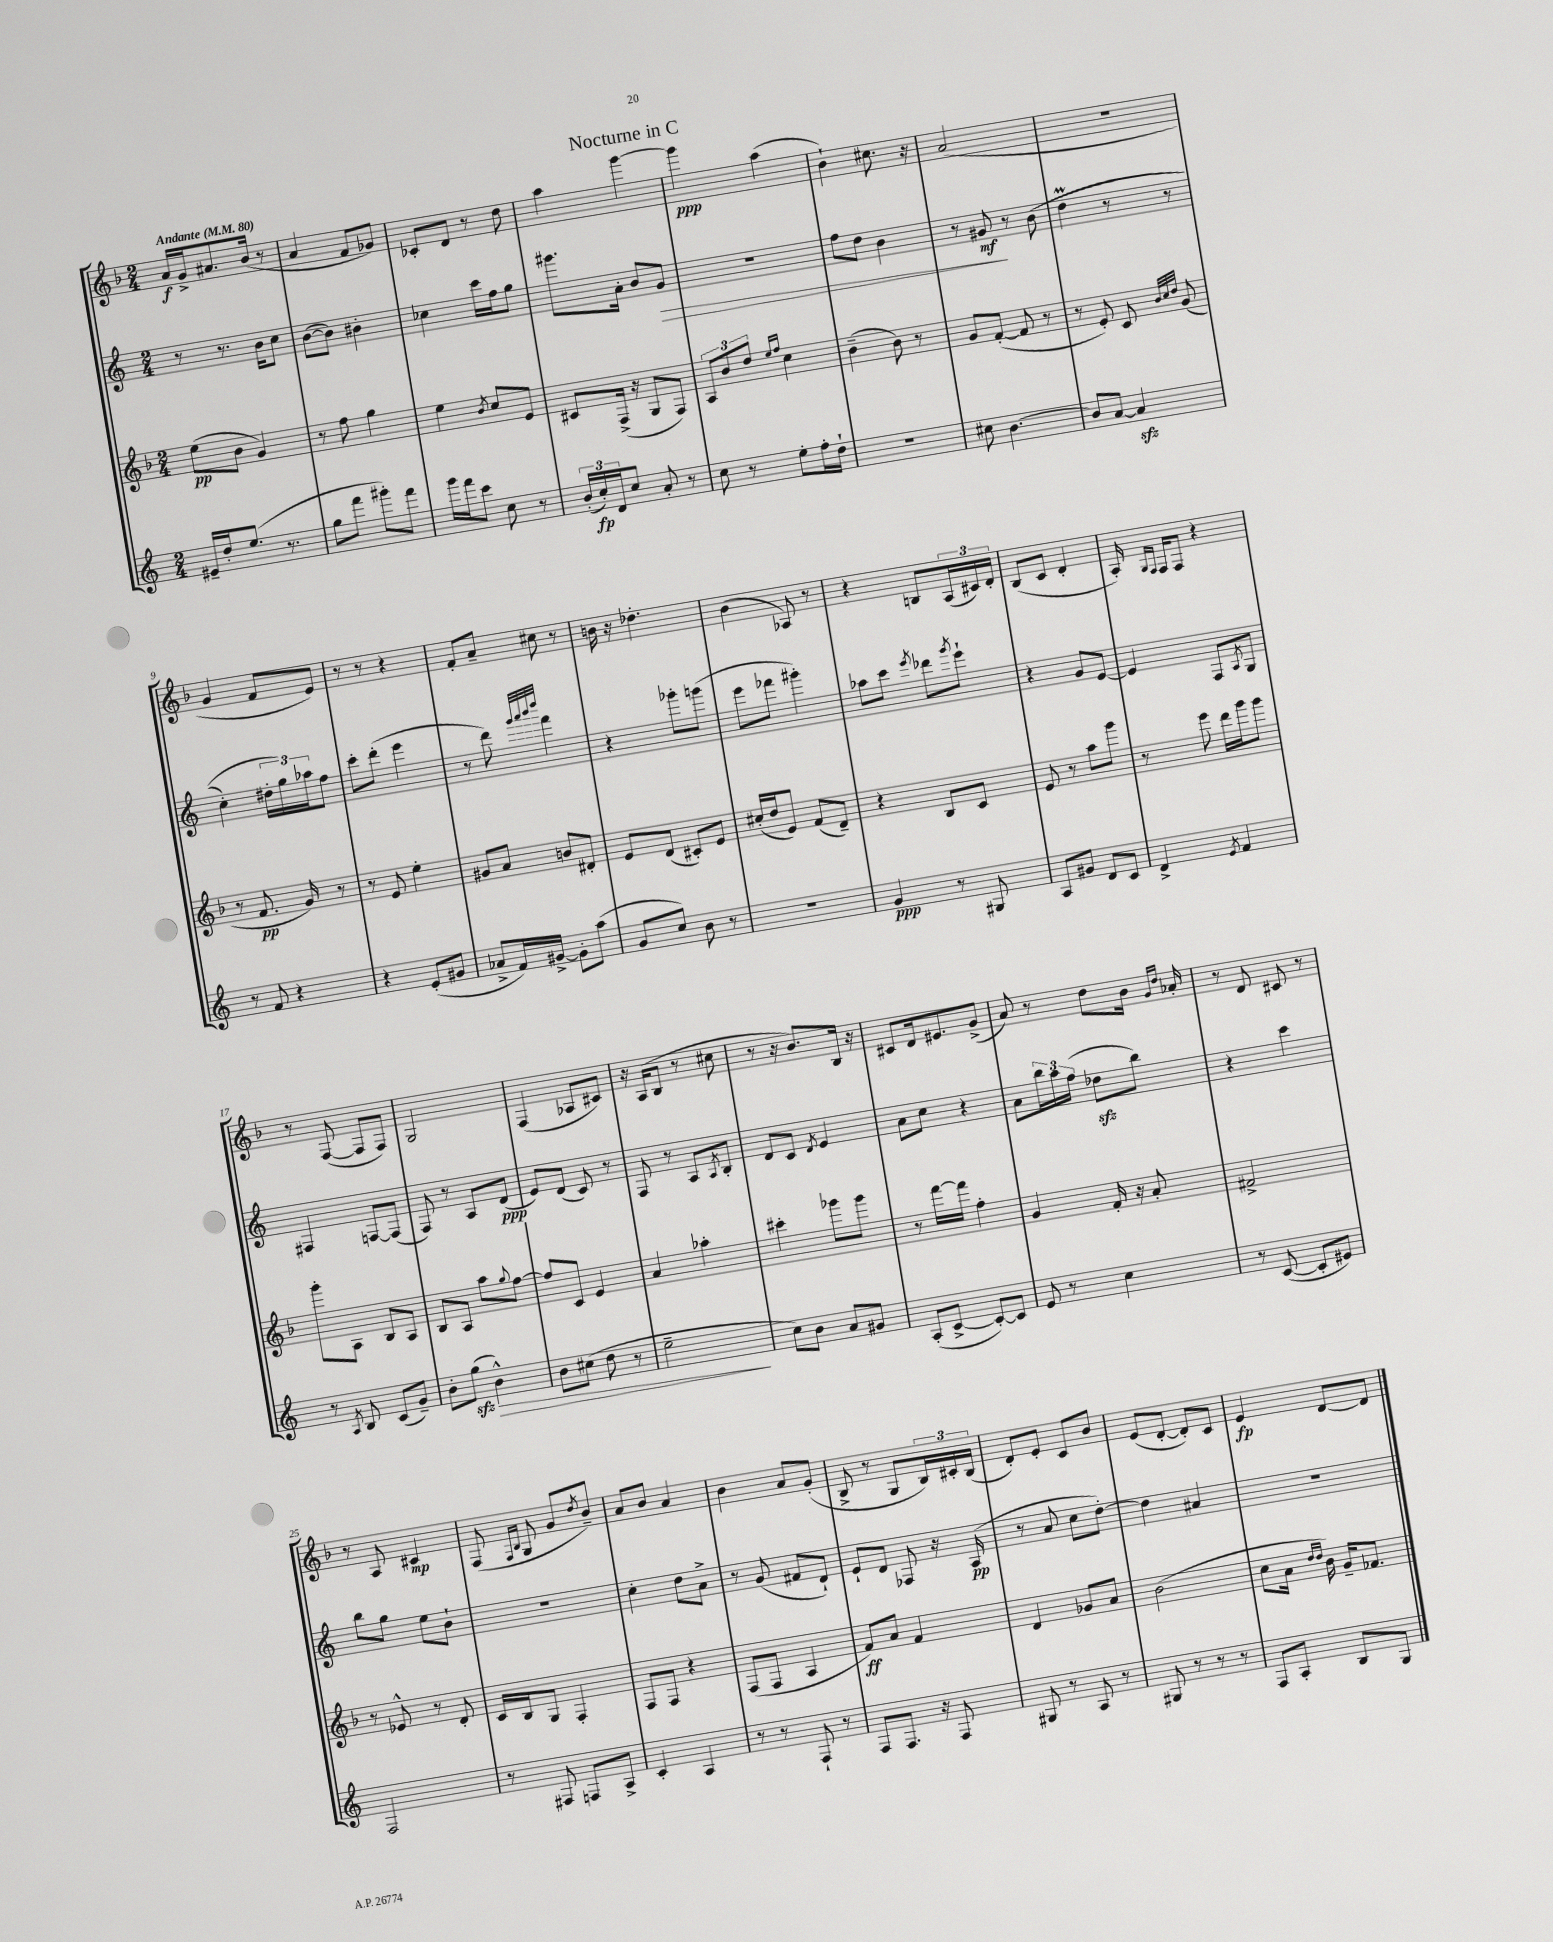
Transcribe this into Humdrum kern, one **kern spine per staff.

**kern	**dynam	**kern	**dynam	**kern	**dynam	**kern	**dynam
*part4	*part4	*part3	*part3	*part2	*part2	*part1	*part1
*staff4	*staff4	*staff3	*staff3	*staff2	*staff2	*staff1	*staff1
*clefG2	*	*clefG2	*	*clefG2	*	*clefG2	*
*k[]	*	*k[b-]	*	*k[]	*	*k[b-]	*
*M2/4	*	*M2/4	*	*M2/4	*	*M2/4	*
*MM80	*	*MM80	*	*MM80	*	*MM80	*
=1	=1	=1	=1	=1	=1	=1	=1
!	!	!	!	!	!	!LO:TX:a:B:t=Andante	!
16e#X~/LL	.	(8ee\L	pp	8r	.	16a/LL	f
16dd'/J	.	.	.	.	.	16g^/J	.
(8.ee/J	.	8b-\J	.	8.r	.	8.a#X/	.
.	.	4g/)	.	.	.	.	.
8.r	.	.	.	16b\KL	.	(16b-/Jk	.
.	.	.	.	8cc\J	.	8r	.
=2	=2	=2	=2	=2	=2	=2	=2
8gg\L	.	8r	.	([8b\L	.	4a/	.
8fff\J	.	8ff\	.	8b\J])	.	.	.
8ggg#X'\L)	.	4gg\	.	4b#X'\	.	8f/L	.
8fff\J	.	.	.	.	.	8g-X/J)	.
=3	=3	=3	=3	=3	=3	=3	=3
16ggg\LL	.	4ee\	.	4cc-X\	.	8c-X'/L	.
16fff\J	.	.	.	.	.	.	.
8ccc\J	.	.	.	.	.	8d/J	.
.	.	8qb-/	.	.	.	.	.
8cc\	.	8cc/L	.	16ccc\LL	.	8r	.
.	.	.	.	16ff\J	.	.	.
8r	.	8e/J	.	8gg\J	.	8dd\	.
=4	=4	=4	=4	=4	=4	=4	=4
(24b'/LL	.	8c#X/L	.	8.ggg#X\L	.	4aa\	.
24cc'/)	fp	.	.	.	.	.	.
24d/J	.	.	.	.	.	.	.
8cc/J	.	(16F^/Jk	.	.	.	.	.
.	.	16r	.	16a'\Jk	.	.	.
8a'/	.	8G/L	.	8b/L	.	[4ggg\	.
!	!	!	!	!	!LO:HP:b	!	!
8r	.	8F/J)	.	8g/J	>	.	.
=5	=5	=5	=5	=5	=5	=5	=5
8cc\	.	12A/L	.	2r	.	4ggg\]	ppp
.	.	12b-/	.	.	.	.	.
8r	.	.	.	.	.	.	.
.	.	12dd/J	.	.	.	.	.
.	.	16qqee/LL	.	.	.	.	.
.	.	16qqff/JJ	.	.	.	.	.
8ee'\L	.	4cc\	.	.	.	(4aa\	.
16ff'\L	.	.	.	.	.	.	.
16dd`\JJ	.	.	.	.	.	.	.
=6	=6	=6	=6	=6	=6	=6	=6
2r	.	(4b-~\	.	8ff\L	.	4b-`\)	.
.	.	.	.	8dd\J	.	.	.
.	.	8b-\)	.	4b\	.	8.cc#X\	.
.	.	8r	.	.	.	.	.
.	.	.	.	.	.	16r	.
=7	=7	=7	=7	=7	=7	=7	=7
8cc#X\	.	8g/L	.	8r	.	(2a/	.
[4.b\	.	([8f'/J	.	8g#X/	mf	.	.
.	.	8f/]	.	8r	]	.	.
.	.	8r	.	((8b\	.	.	.
=8	=8	=8	=8	=8	=8	=8	=8
8b/L]	.	8r	.	4ddM\	.	2r	.
[8a/J	.	8e'/)	.	.	.	.	.
4azz/]	.	8c/	.	8r	.	.	.
.	.	32qqb-/LLL	.	.	.	.	.
.	.	32qqcc/	.	.	.	.	.
.	.	32qqdd/JJJ	.	.	.	.	.
.	.	(8g/	.	8r	.	.	.
!!LO:LB:g=z
=9	=9	=9	=9	=9	=9	=9	=9
8r	.	8r	.	4cc'\)	.	4g/	.
8f/	.	8.f/	pp	.	.	.	.
4r	.	.	.	24dd#X'\LL	.	8f/L	.
.	.	.	.	24gg\)	.	.	.
.	.	16g/)	.	.	.	.	.
.	.	.	.	24aa-X\J	.	.	.
.	.	8r	.	8ff\J	.	8e/J)	.
=10	=10	=10	=10	=10	=10	=10	=10
4r	.	8r	.	8ccc'\L	.	8r	.
.	.	8e/	.	(8ddd'\J	.	8r	.
(8e'/L	.	4ee'\	.	4eee\	.	4r	.
8g#X/J	.	.	.	.	.	.	.
=11	=11	=11	=11	=11	=11	=11	=11
8a-X^/L	.	8g#X/L	.	8r	.	8f'/L	.
16f/L)	.	8a/J	.	8ddd\)	.	8a~/J	.
[16g#X^/JJ	.	.	.	.	.	.	.
.	.	.	.	32qqggg/LLL	.	.	.
.	.	.	.	32qqaaa/	.	.	.
.	.	.	.	32qqbbb/	.	.	.
.	.	.	.	32qqdddd/JJJ	.	.	.
8g#'\L]	.	8bn/L	.	4fff\	.	8cc#X\	.
(8aa\J	.	8d#X'/J	.	.	.	8r	.
=12	=12	=12	=12	=12	=12	=12	=12
8g/L	.	8e/L	.	4r	.	16bn\	.
.	.	.	.	.	.	16r	.
8cc/J)	.	(8d/J	.	.	.	4.dd-X'\	.
8b\	.	8c#X'/L)	.	8ggg-X'\L	.	.	.
8r	.	8e/J	.	(8gggn\J	.	.	.
=13	=13	=13	=13	=13	=13	=13	=13
2r	.	(16cc#X'/LL	.	8eee\L	.	(4b-\	.
.	.	16dd/J	.	.	.	.	.
.	.	8e/J)	.	8fff-X\J	.	.	.
.	.	(8f/L	.	4ggg#X'\)	.	8A-X/)	.
.	.	8d~/J)	.	.	.	8r	.
=14	=14	=14	=14	=14	=14	=14	=14
4g/	ppp	4r	.	8aa-X\L	.	4r	.
.	.	.	.	8ccc\J	.	.	.
.	.	.	.	8qeee/	.	.	.
8r	.	8B-/L	.	8ddd-X\L	.	8Bn/L	.
.	.	.	.	8qggg/	.	.	.
8G#X/	.	8c/J	.	8eee`\J	.	(24A/L	.
.	.	.	.	.	.	24c#X/)	.
.	.	.	.	.	.	24d'/JJ	.
=15	=15	=15	=15	=15	=15	=15	=15
8A/L	.	8e/	.	4r	.	(8B-/L	.
8g#X/J	.	8r	.	.	.	8c/J	.
8d/L	.	8aa\L	.	8g/L	.	4d'/	.
8c/J	.	8ggg\J	.	[8e/J	.	.	.
=16	=16	=16	=16	=16	=16	=16	=16
4d^/	.	8r	.	4e/]	.	16A'/)	.
.	.	.	.	.	.	16qqG/LL	.
.	.	.	.	.	.	16qqF/JJ	.
.	.	.	.	.	.	16F/KL	.
.	.	8eee\	.	.	.	8F/J	.
8qe/	.	.	.	.	.	.	.
4f/	.	16ddd\LL	.	8F/L	.	4r	.
.	.	16ggg\J	.	.	.	.	.
.	.	.	.	8qA/	.	.	.
.	.	8ggg\J	.	8G/J	.	.	.
!!LO:LB:g=z
=17	=17	=17	=17	=17	=17	=17	=17
8r	.	8ggg'\L	.	4F#X/	.	8r	.
8qA/	.	.	.	.	.	.	.
8B/	.	8A\J	.	.	.	([8F/	.
(8c/L	.	8B-/L	.	[8Fn/L	.	8F/L]	.
8g~/J)	.	8A/J	.	(8F/J]	.	8F/J)	.
=18	=18	=18	=18	=18	=18	=18	=18
8b'\L	.	8B-/L	.	8F/)	.	2G/	.
(8ggzz\J	.	8A/J	.	8r	.	.	.
!	!LO:HP:b	!	!	!	!	!	!
4b^^\)	>	8aa\L	.	8A/L	.	.	.
.	.	8qqgg/	.	.	.	.	.
.	.	[8ff\J	.	(8d/J	ppp	.	.
=19	=19	=19	=19	=19	=19	=19	=19
8b\L	.	8ff/L]	.	8e/L)	.	(4F/	.
(8cc#X\J	.	8c/J	.	(8d/J	.	.	.
8dd\	.	4e/	.	8c/)	.	8A-X/L	.
8r	.	.	.	8r	.	8c#X/J)	.
=20	=20	=20	=20	=20	=20	=20	=20
2ee~\	.	4a/	.	8F/	.	16r	.
.	.	.	.	.	.	(16A/KL	.
.	.	.	.	8r	.	8B-/J	.
.	.	4aa-X'\	.	8A/L	.	8r	.
.	.	.	.	8qA/	.	.	.
.	.	.	.	8B'/J	.	8cc#X\	.
.	]	.	.	.	.	.	.
=21	=21	=21	=21	=21	=21	=21	=21
8cc\L)	.	4ccc#X'\	.	8d/L	.	8r	.
8b\J	.	.	.	8c/J	.	16r	.
.	.	.	.	.	.	8.b-/L)	.
.	.	.	.	8qd/	.	.	.
8a/L	.	8ggg-X\L	.	4e/	.	.	.
8g#X/J	.	8ggg-\J	.	.	.	16B-/Jk	.
.	.	.	.	.	.	16r	.
=22	=22	=22	=22	=22	=22	=22	=22
(8A'/L	.	8r	.	8a\L	.	8c#X/L	.
[8c^/J	.	[16fff\LL	.	8cc\J	.	16d/k	.
.	.	16fff\JJ]	.	.	.	8.e#X/	.
8c'/L_)	.	4ff'\	.	4r	.	.	.
8c/J]	.	.	.	.	.	(8g^/J	.
=23	=23	=23	=23	=23	=23	=23	=23
8e/	.	4g/	.	8a\L	.	8a/)	.
8r	.	.	.	24bb\L	.	8r	.
.	.	.	.	24aa\	.	.	.
.	.	.	.	(24ff\JJ	.	.	.
4cc\	.	16f'/	.	8dd-Xzz\L	.	8dd\L	.
.	.	16r	.	.	.	.	.
.	.	8a'/	.	8bb\J)	.	16b-\Jk	.
.	.	.	.	.	.	16qqg/LL	.
.	.	.	.	.	.	16qqdd/JJ	.
.	.	.	.	.	.	16a-X'/	.
=24	=24	=24	=24	=24	=24	=24	=24
8r	.	2f#X^/	.	4r	.	8r	.
([8c/	.	.	.	.	.	8d/	.
8c'/L]	.	.	.	4ccc\	.	8c#X/	.
8e#X/J)	.	.	.	.	.	8r	.
!!LO:LB:g=z
=25	=25	=25	=25	=25	=25	=25	=25
2F/	.	8r	.	8bb\L	.	8r	.
.	.	8e-X^^/	.	8gg\J	.	8A/	.
.	.	8r	.	8ee\L	.	4c#X/	mp
.	.	8d'/	.	8b`\J	.	.	.
=26	=26	=26	=26	=26	=26	=26	=26
8r	.	16c/LL	.	2r	.	(8F/	.
.	.	16B-/J	.	.	.	.	.
.	.	.	.	.	.	16qqF/LL	.
.	.	.	.	.	.	16qqB-/JJ	.
8F#X/	.	8G/J	.	.	.	8G/	.
8Fn/L	.	4F'/	.	.	.	8g/L	.
.	.	.	.	.	.	8qdd/	.
8A^/J	.	.	.	.	.	8b-~/J)	.
=27	=27	=27	=27	=27	=27	=27	=27
4c'/	.	8F/L	.	4cc'\	.	8a/L	.
.	.	8F/J	.	.	.	8b-/J	.
4A/	.	4r	.	8dd\L	.	4a/	.
.	.	.	.	8a^\J	.	.	.
=28	=28	=28	=28	=28	=28	=28	=28
8r	.	(8F/L	.	8r	.	4b-\	.
8r	.	8F/J	.	(8g/	.	.	.
8F`/	.	4A/	.	8f#X/L	.	8a/L	.
8r	.	.	.	8d`/J)	.	(8g'/J	.
=29	=29	=29	=29	=29	=29	=29	=29
8F/L	.	8f/L)	ff	8e`/L	.	8B-^/	.
8.F/J	.	8a/J	.	8d/J	.	8r	.
.	.	4f/	.	8F-X/	.	8G/L	.
16r	.	.	.	.	.	.	.
8F/	.	.	.	16r	.	24B-/L)	.
.	.	.	.	.	.	24c#X'/	.
.	.	.	.	(16A/	pp	.	.
.	.	.	.	.	.	(24B-/JJ	.
=30	=30	=30	=30	=30	=30	=30	=30
8G#X/	.	4d/	.	8r	.	8d'/L)	.
8r	.	.	.	8a/	.	8e'/J	.
8A/	.	8g-X/L	.	8cc\L	.	8c/L	.
8r	.	8a/J	.	[8dd'\J)	.	8b-/J	.
=31	=31	=31	=31	=31	=31	=31	=31
8G#X/	.	(2b-\	.	4dd\]	.	(8e/L	.
8r	.	.	.	.	.	[8d'/J	.
8r	.	.	.	4a#X/	.	8d'/L])	.
8r	.	.	.	.	.	8c/J	.
=32	=32	=32	=32	=32	=32	=32	=32
8F/L	.	8cc\L	.	2r	.	4e/	fp
8A'/J	.	16a\Jk	.	.	.	.	.
.	.	16qqdd/LL	.	.	.	.	.
.	.	16qqdd/JJ	.	.	.	.	.
.	.	16b-\)	.	.	.	.	.
8B/L	.	16g~/KL	.	.	.	[8d/L	.
.	.	8.f-X/J	.	.	.	.	.
8G/J	.	.	.	.	.	8d/J]	.
==	==	==	==	==	==	==	==
*-	*-	*-	*-	*-	*-	*-	*-
